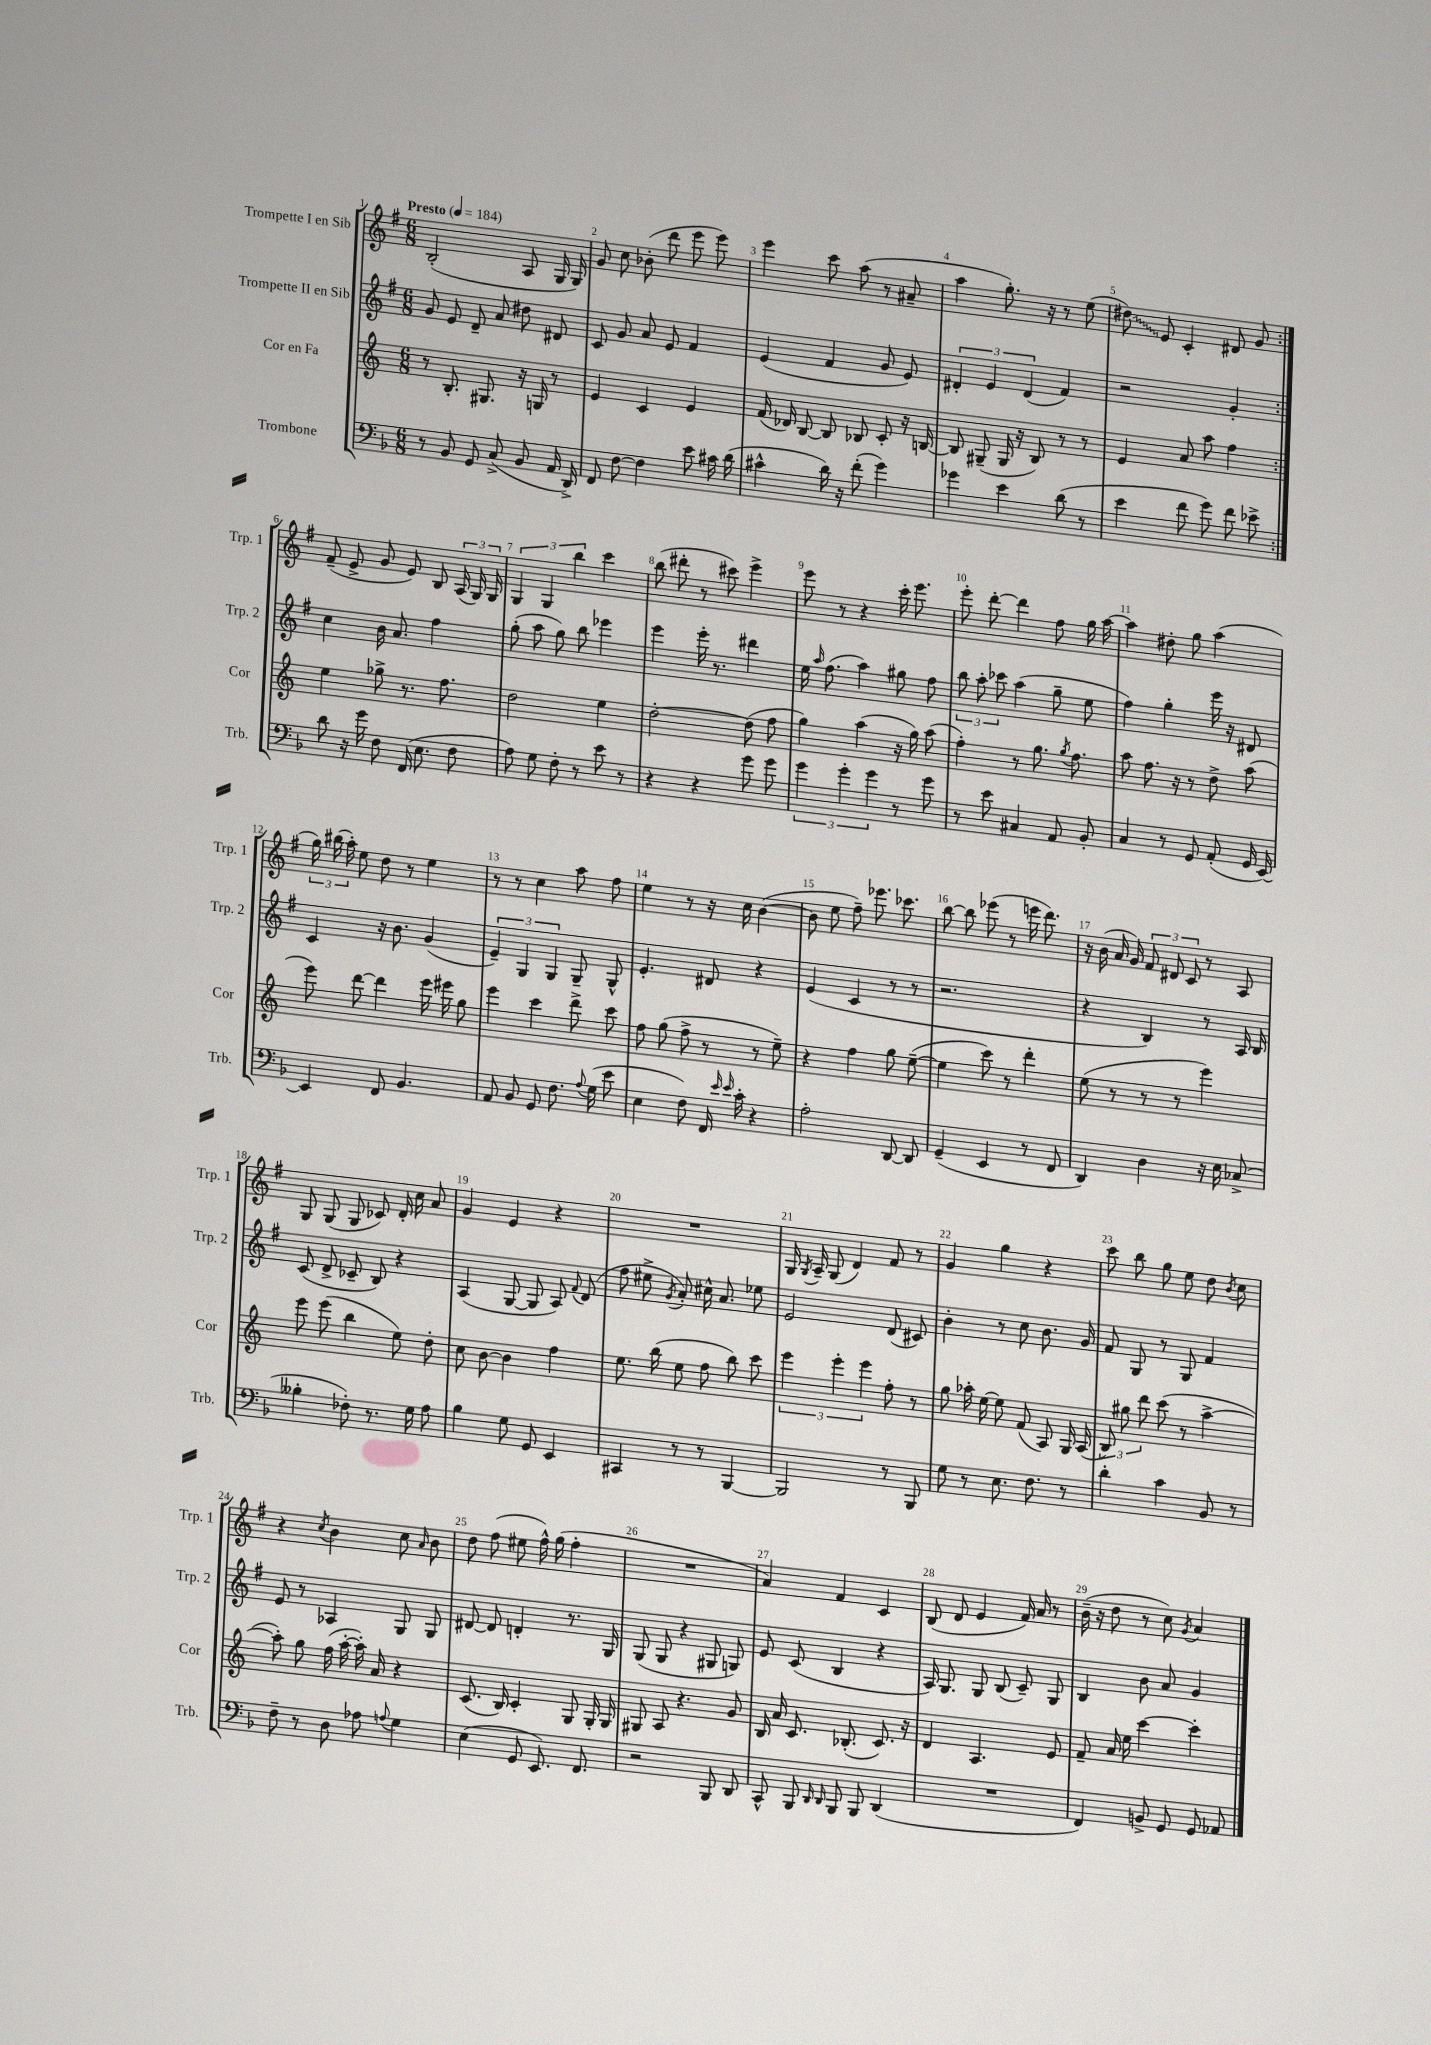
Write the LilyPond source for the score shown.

<<
\new StaffGroup <<
\new Staff = "s0" \with { instrumentName = "Trompette I en Sib" shortInstrumentName = "Trp. 1" } {
    \clef treble \key g \major \numericTimeSignature \time 6/8 \tempo "Presto" 4 = 184
    \autoBeamOff \repeat volta 2 { b2-.( a8 g16 g16) |
    g'8 c''8 bes'8-.( d'''8 e'''8 e'''8) |
    e'''4 c'''8 a''8( r8 ais'8-- |
    a''4 g''8.-.) r16 r8 e''8( |
    \once \override Glissando.style = #'zigzag dis''8\glissando) e'8 c'4-. dis'8 g'8 | }
    fis'8--( e'8-> g'8 e'8) b8 \tuplet 3/2 { a16( g16) g16 } |
    \tuplet 3/2 { g4 g4 b''4 } c'''4 |
    b''8( dis'''8-. r8 cis'''8) e'''4-> |
    e'''8 r8 r4 c'''16-. e'''8. |
    e'''8-. d'''8~-. d'''4 fis''8 g''16 a''16~ |
    a''4 dis''8-. g''8 a''4( |
    \tuplet 3/2 { g''16) bis''16( a''16-.) } e''8 d''8 r8 e''4 |
    r8 r8 c''4 a''8 fis''8 |
    e''4 r8 r16 c''16 b'4~( |
    b'8 e''8 fis''8--) ees'''8. ces'''8. |
    b''8~ b''8 ees'''8( r8 e'''16 d'''8.) |
    r16 b'16( a'16 g'16) \tuplet 3/2 { fis'8 dis'8 c'8 } r8 a8 |
    g8 g8( g8 ces'8) d'16-. c''16 a'8 |
    g'4 e'4 r4 |
    R2. |
    g16 \acciaccatura { g8 } a16-- g8( d'4) fis'8 r8 |
    g'4 g''4 r4 |
    c'''8 b''8 g''8 e''8 d''8 \acciaccatura { b'8 } c''8 |
    r4 \acciaccatura { c''8 } b'4 c''8 \grace { a'16 } b'8 |
    d''8 fis''8( eis''8 fis''16-^) g''16( fis''4-. |
    R2. |
    a'4) fis'4 c'4 |
    b8( d'8 e'4 fis'16) a'16 r8 |
    b'16--( r16 d''8 r8 c''8) \acciaccatura { g'8 } a'4 \bar "|." |
}
\new Staff = "s1" \with { instrumentName = "Trompette II en Sib" shortInstrumentName = "Trp. 2" } {
    \clef treble \key g \major \numericTimeSignature \time 6/8
    \autoBeamOff \repeat volta 2 { g'8 e'8 d'8-- a'8 dis''8 dis'8 |
    c'8 g'8 a'8 e'8 fis'4 |
    e'4( fis'4 g'8 e'8) |
    \tuplet 3/2 { dis'4-. e'4 dis'4( } fis'4) |
    r2 g'4-. | }
    c''4 b'16 a'8. fis''4 |
    g''8-.( a''8 g''8) b''8 ees'''4 |
    e'''4 e'''16-. r8. dis'''4 |
    e''16 \grace { a''16 } fis''8.( a''4) gis''8 fis''8 |
    \tuplet 3/2 { b''8 a''8-. ces'''8 } a''4( g''8-- e''8 |
    fis''4) g''4-. e'''16 r16 dis'8 |
    c'4 r16 b'8. g'4( |
    \tuplet 3/2 { e'4--) g4 g4 } g8-- g8-^ |
    e'4.-. dis'8 r4 |
    e'4( c'4 r8 r8 |
    r2. |
    r4 b4) r8 a16 b16 |
    c'8( d'8-> ces'8-- b8) r4 |
    a4( g8~ g8 a8) \appoggiatura { fis'8 } d'8( |
    fis''8 eis''8-> \acciaccatura { g'8 } a'8-.) cis''16-^ a'8. ees''8 |
    e'2 d'8( cis'8) |
    b'4-. r8 c''8 b'8. g'16 |
    fis'8 g8 r8 g8 fis'4 |
    e'8 r8 aes4 g8 g8 |
    dis'8~ dis'8 d'4-. r8. g16 |
    g8( g8 r4 gis8 g8) |
    e'8 c'8( b4 r4 |
    a16) g8. g8 b8( c'8--) g8 |
    b4 b'8 a'8 g'4 \bar "|." |
}
\new Staff = "s2" \with { instrumentName = "Cor en Fa" shortInstrumentName = "Cor" } {
    \clef treble \key c \major \numericTimeSignature \time 6/8
    \autoBeamOff \repeat volta 2 { r8 b8.-. gis8. r16 g16 r8 |
    e'4 c'4 e'4 |
    f'16( des'16) b8~ b8 bes8 c'8-. r16 b16~ |
    b8 gis8--( gis16 r16 b8) r8 r8 |
    e'4 a'8 a''8 f''4 | }
    e''4 ges''8-> r8. f''8. |
    d''2 e''4 |
    d''2~-. d''8( f''8 |
    g''4) a''4( r16 g''16) a''8( |
    f''4-.) r8 g''8. \acciaccatura { g''8 } f''8. |
    a''8 f''8. r16 r8 d''8-> a''8( |
    e'''8) d'''8~ d'''4 e'''16 eis'''16 g''8 |
    e'''4 c'''4 d'''8-> c'''8 |
    f''8 g''8( f''8-> r8 r8 e''8--) |
    r4 f''4 g''8 e''8~--( |
    e''4 c'''8) r8 d'''4-. |
    e''8( r8 r8 r8 e'''4) |
    e'''8 e'''8( b''4 e''8) d''8-. |
    c''8 b'8~ b'4 f''4 |
    e''8. b''16( e''8 f''8 b''8) c'''8 |
    \tuplet 3/2 { e'''4 e'''4-. e'''4 } f''8-. r8 |
    g''8 aes''16-. e''16~ e''8 f'8( a8) g16 a16( |
    \tuplet 3/2 { b8) gis''8 d'''8 } c'''8( r8 a''4~-> |
    a''8-.) g''8 f''16( a''16~-. a''16-.) a'16 r4 |
    c'8.( b16) c'4-. g8 g16-. g16 |
    gis8 a8 r4. g'8 |
    b16 a'16 c'8. bes8.-.( c'8.) r16 |
    d'4 a4. e'8 |
    f'8-- a'16 e''16 c'''4~ c'''4-. \bar "|." |
}
\new Staff = "s3" \with { instrumentName = "Trombone" shortInstrumentName = "Trb." } {
    \clef bass \key f \major \numericTimeSignature \time 6/8
    \autoBeamOff \repeat volta 2 { r8 bes,8 g,8 c8->( bes,8 a,16 d,16->) |
    f,8 f8~ f4 e'8 cis'16 d'16( |
    cis'4-^ d'16) r16 f'8-.( g'4) |
    ges'4 e'4 d'8( r8 |
    e'4 f'8 g'8) f'8 ees'8-> | }
    d'8 r16 g'16 f8 f,16( e8. f8 |
    a8) g8 f8-. r8 e'8 r8 |
    r4 r4 g'8 g'8 |
    \tuplet 3/2 { g'4 g'4-. g'4 } r8 g'8 |
    r8 e'8 cis4 a,8 bes,8-. |
    c4 r8 g,8 a,8-.( g,16 e,16~) |
    e,4 f,8 bes,4. |
    a,8 bes,8 g,8 f8. \appoggiatura { a8 } g16( e'8 |
    e4 f8) f,16 \grace { e'16 e'16 } c'16-. r4 |
    a2-. d,8~ d,8 |
    g,4--( e,4 r8 f,8 |
    d,4) d4 r16 e16 ces8->( |
    beses4-. fes8-.) r8. g16 a8 |
    bes4 g8 g,8 e,4 |
    cis,4 r8 r8 bes,,4~ |
    bes,,2 r8 bes,,8 |
    g8 r8 e8. f8. r8 |
    d'4-. c'4 bes,8 r8 |
    f8-- r8 d8 aes8 \appoggiatura { a8 } g4 |
    e4( g,8 e,8.) f,8. |
    r2 bes,,8 d,8 |
    c,8-^ bes,,8 \grace { d,16 d,16 } bes,,8 bes,,8 d,4( |
    R2. |
    f,4) b,8-> g,8 g,8 aes,8 \bar "|." |
}
>>
>>
\layout { \context { \Score \override BarNumber.break-visibility = ##(#f #t #t) barNumberVisibility = #all-bar-numbers-visible } }
